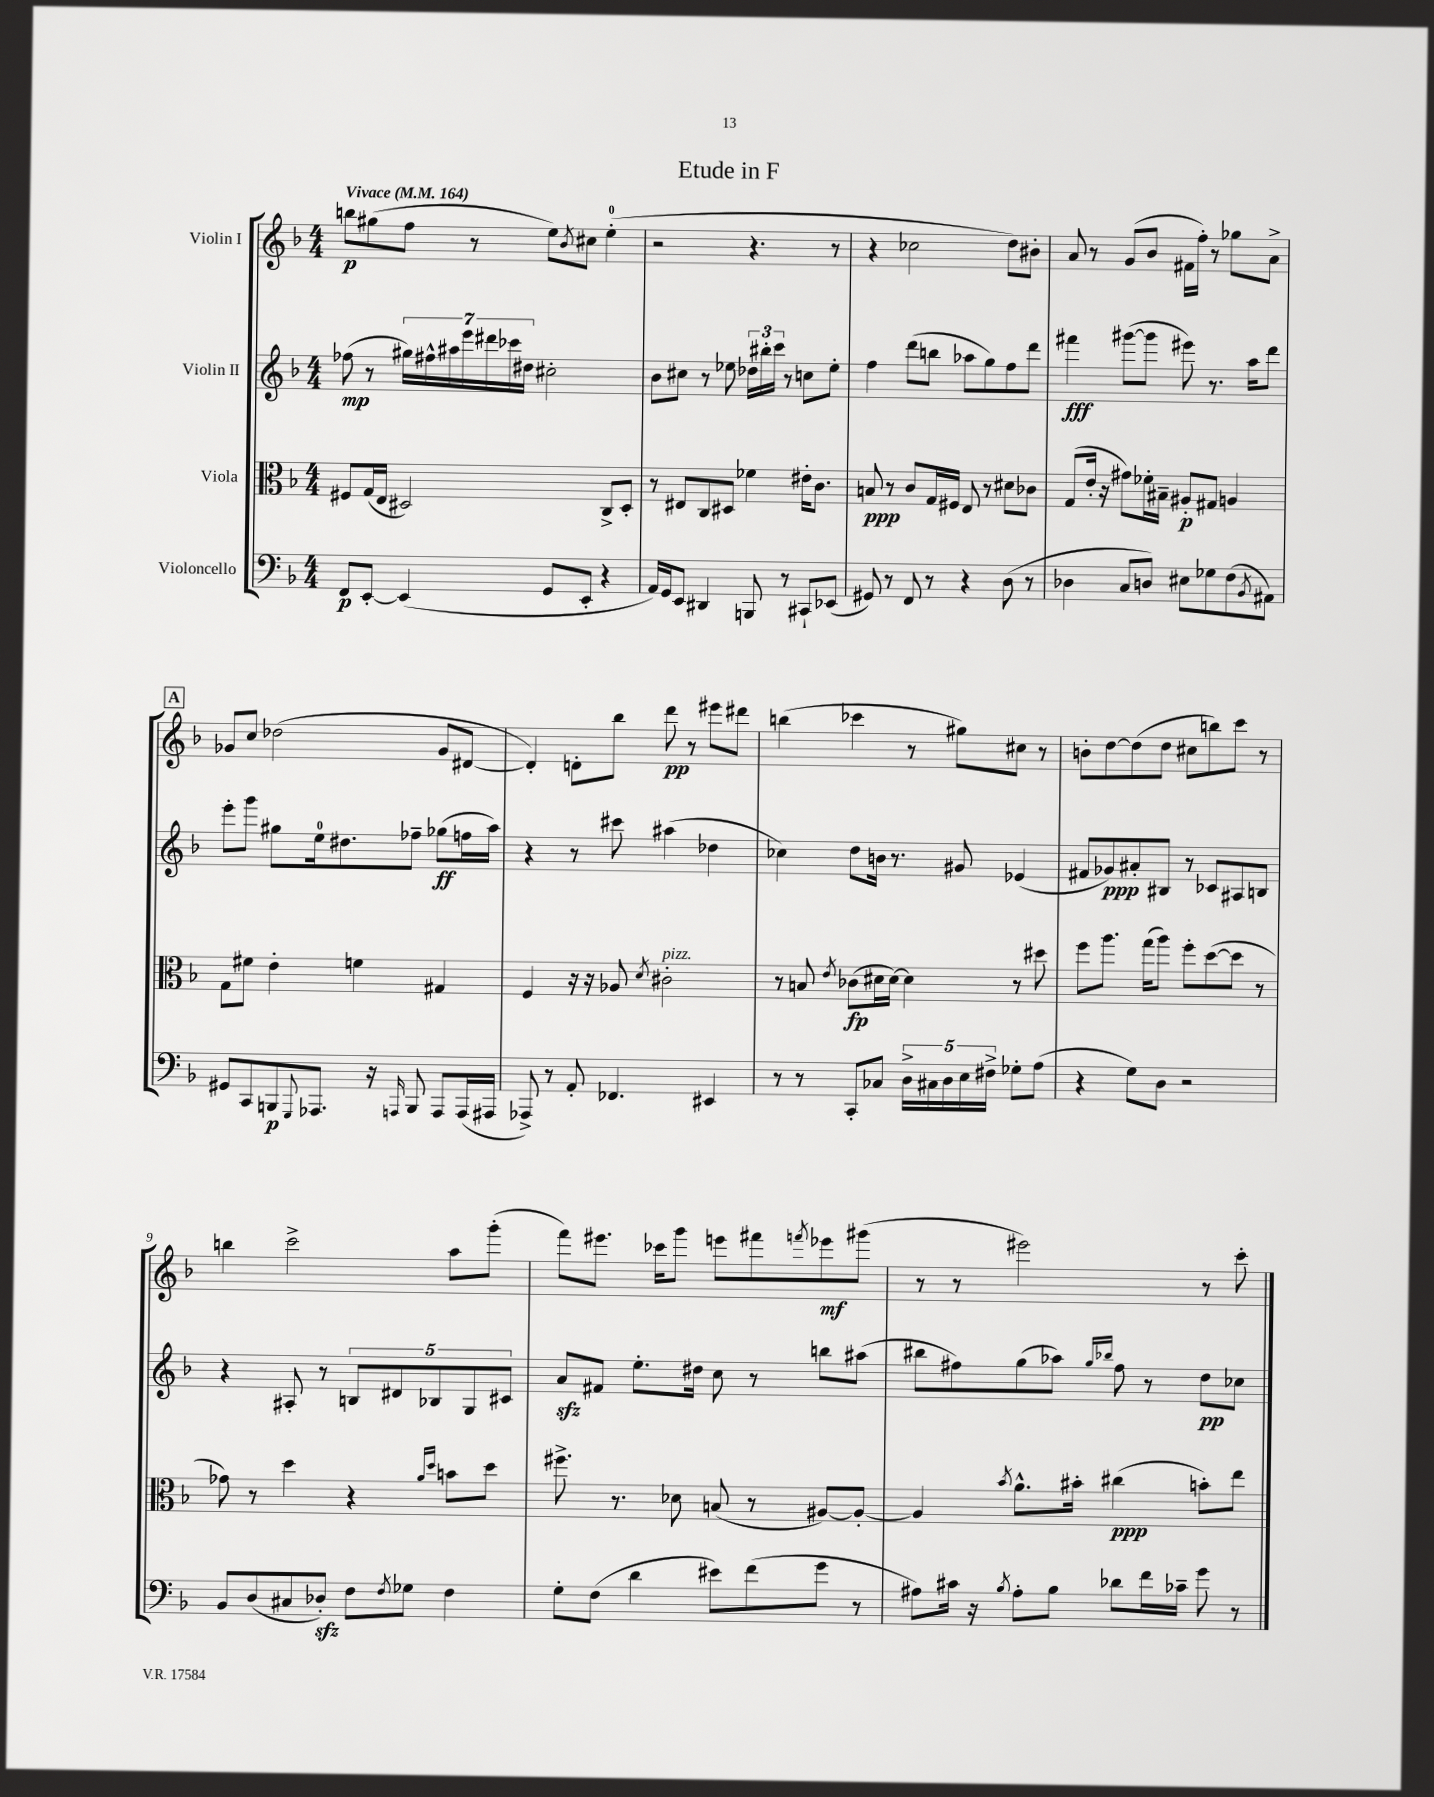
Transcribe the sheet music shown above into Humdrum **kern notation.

**kern	**kern	**kern	**kern
*staff4	*staff3	*staff2	*staff1
*clefF4	*clefC3	*clefG2	*clefG2
*k[b-]	*k[b-]	*k[b-]	*k[b-]
*M4/4	*M4/4	*M4/4	*M4/4
*MM164	*MM164	*MM164	*MM164
8FF/L	8F#/L	(8ff-\	8bb\L
[8EE'/J	(16G/L	8r	(8gg#\
.	16E/JJ	.	.
(4EE/]	2D#/)	28gg#\LL)	8ff\J
.	.	28ff#^^\	.
.	.	28aa#\	.
.	.	28eee\	.
.	.	.	8r
.	.	28ddd#\	.
.	.	28ccc-\	.
.	.	28dd#\JJ	.
8GG/L	.	2cc#'\	8ee\L)
.	.	.	8qb-/
8EE'/J	.	.	8cc#\J
4r	8C^/L	.	(4ee'\
.	8D#'/J	.	.
=	=	=	=
16AA/LL)	8r	8b-\L	2r
16GG/J	.	.	.
8EE/J	8E#/L	8cc#\J	.
4DD#/	8C/	8r	.
.	8D#/J	8ee-\	.
8BBB/	4f-\	24dd-\LL	4.r
.	.	24bb#'\	.
.	.	24ccc\JJ	.
8r	.	8r	.
8CC#`/L	16e#'\LK	8cc\L	.
.	8.c\J	.	.
(8EE-/J	.	8ee-'\J	8r
=	=	=	=
8GG#/)	8B/	4ff\	4r
8r	8r	.	.
8FF/	8c/L	(8ddd\L	2cc-\
8r	16G/L	8bb\J	.
.	16F#/JJ	.	.
4r	8E/	8aa-\L	.
.	8r	8gg\)	.
(8D\	8d#\L	8ff\	8dd\L)
8r	8c-\J	8ddd\J	8b#'\J
=	=	=	=
4D-\	(8G/L	4fff#\	8a/
.	16e'/Jk	.	8r
.	16r	.	.
8C/L	8g#\L)	([8ggg#\L	(8g/L
8D/J)	16f-'\L	8ggg#\]J	8b-/J
.	16B#~\JJ	.	.
8E#\L	8A#'/L	8eee#\)	16f#\LL
.	.	.	16ff'\JJ)
8G-\	8G#/J	8.r	8r
(8F\	4A/	.	8gg-\L
.	.	16aa\LK	.
8qBB-/	.	.	.
8AA#\J)	.	8ddd\J	8a^\J
=	=	=	=
8GG#/L	8G\L	8eee'\L	8g-/L
8CC/	8f#\J	8ggg\J	8cc/J
8BBB/	4e'\	8gg#\L	(2dd-\
8qqGGG/	.	.	.
8.AAA-/J	.	16ee\k	.
.	.	8.dd#\	.
.	4f\	.	.
16r	.	.	.
16qqAAA/	.	.	.
8BBB/	.	8ff-~\J	.
8AAA/L	4G#/	(8gg-\L	8g-/L
(16AAA/L	.	16ff\L	[8d#/J
16AAA#/JJ	.	16aa\JJ)	.
=	=	=	=
8AAA-^/)	4F/	4r	4d#'/])
8r	.	.	.
8AA'/	16r	8r	8d'\L
.	16r	.	.
4.FF-/	8A-/	8ccc#\	8bb-\J
.	8qd/	.	.
.	2c#'\	(4aa#\	8ddd\
.	.	.	8r
4EE#/	.	4dd-\	8eee#\L
.	.	.	8ddd#\J
=	=	=	=
8r	8r	4cc-\)	(4bb\
8r	8B/	.	.
.	8qe/	.	.
8CC'/L	(8c-\L	8dd\L	4ccc-\
8C-/J	16d#\L	16b\Jk	.
.	[16d#\JJ)	8.r	.
20D^\LL	4d#\]	.	8r
20C#\	.	.	.
20D\	.	.	.
.	.	8g#/	8gg#\L)
20E\	.	.	.
20F#^\JJ	.	.	.
8G-'\L	8r	(4e-/	8cc#\J
(8A\J	8dd#\	.	8r
=	=	=	=
4r	8ff\L	8f#/L	8b'\L
.	8.aa\J	8g-/)	[8dd\
8G\L)	.	8a#'/	(8dd\]
.	(16gg\LK	.	.
8D\J	8aa\J)	8B#/J	8dd\J
2r	8ff'\L	8r	8cc#\L
.	([8dd\	8c-/L	8bb\)
.	8dd\]J	8A#/	8ccc\J
.	8r	8B/J	8r
=	=	=	=
8BB-/L	8g-\)	4r	4bb\
(8D/	8r	.	.
8C#/	4dd\	8A#'/	2ccc^\
8D-'/J)	.	8r	.
8F\L	4r	10B/L	.
.	.	10d#/	.
8qF/	.	.	.
8G-\J	.	.	.
.	.	10B-/	.
.	16qqa/LL	.	.
.	16qqdd/JJ	.	.
4F\	8b\L	.	8aa\L
.	.	10G/	.
.	8dd\J	.	(8ggg'\J
.	.	10c#/J	.
=	=	=	=
8G'\L	8.ff#^\	8a/L	8fff\L)
(8F\J	.	8f#/J	8.eee#\J
.	8.r	.	.
4d\	.	8.ee'\L	.
.	.	.	16ccc-\LK
.	8d-\	.	8ggg\J
.	.	16dd#\Jk	.
8e#\L)	(8B/	8cc\	8eee\L
(8f\	8r	8r	8fff#\
.	.	.	8qfff/
8g\J	[8A#/L)	8bb\L	8eee-\
8r	8A#'/_J	(8aa#\J	(8ggg#\J
=	=	=	=
8A#\L)	4A#/]	8bb#\L	8r
16c#\Jk	.	8ff#\)	8r
16r	.	.	.
8qB-/	8qb-/	.	.
8A#'\L	8.a^^\L	(8gg\	2eee#\)
8B-\J	.	8aa-\J)	.
.	16b#'\Jk	.	.
.	.	16qqgg/LL	.
.	.	16qqbb-/JJ	.
8d-\L	(4cc#\	8ff#\	.
16f\L	.	8r	.
16c-~\JJ	.	.	.
8g\	8b'\L)	8dd\L	8r
8r	8ee\J	8cc-\J	8ccc'\
==	==	==	==
*-	*-	*-	*-
